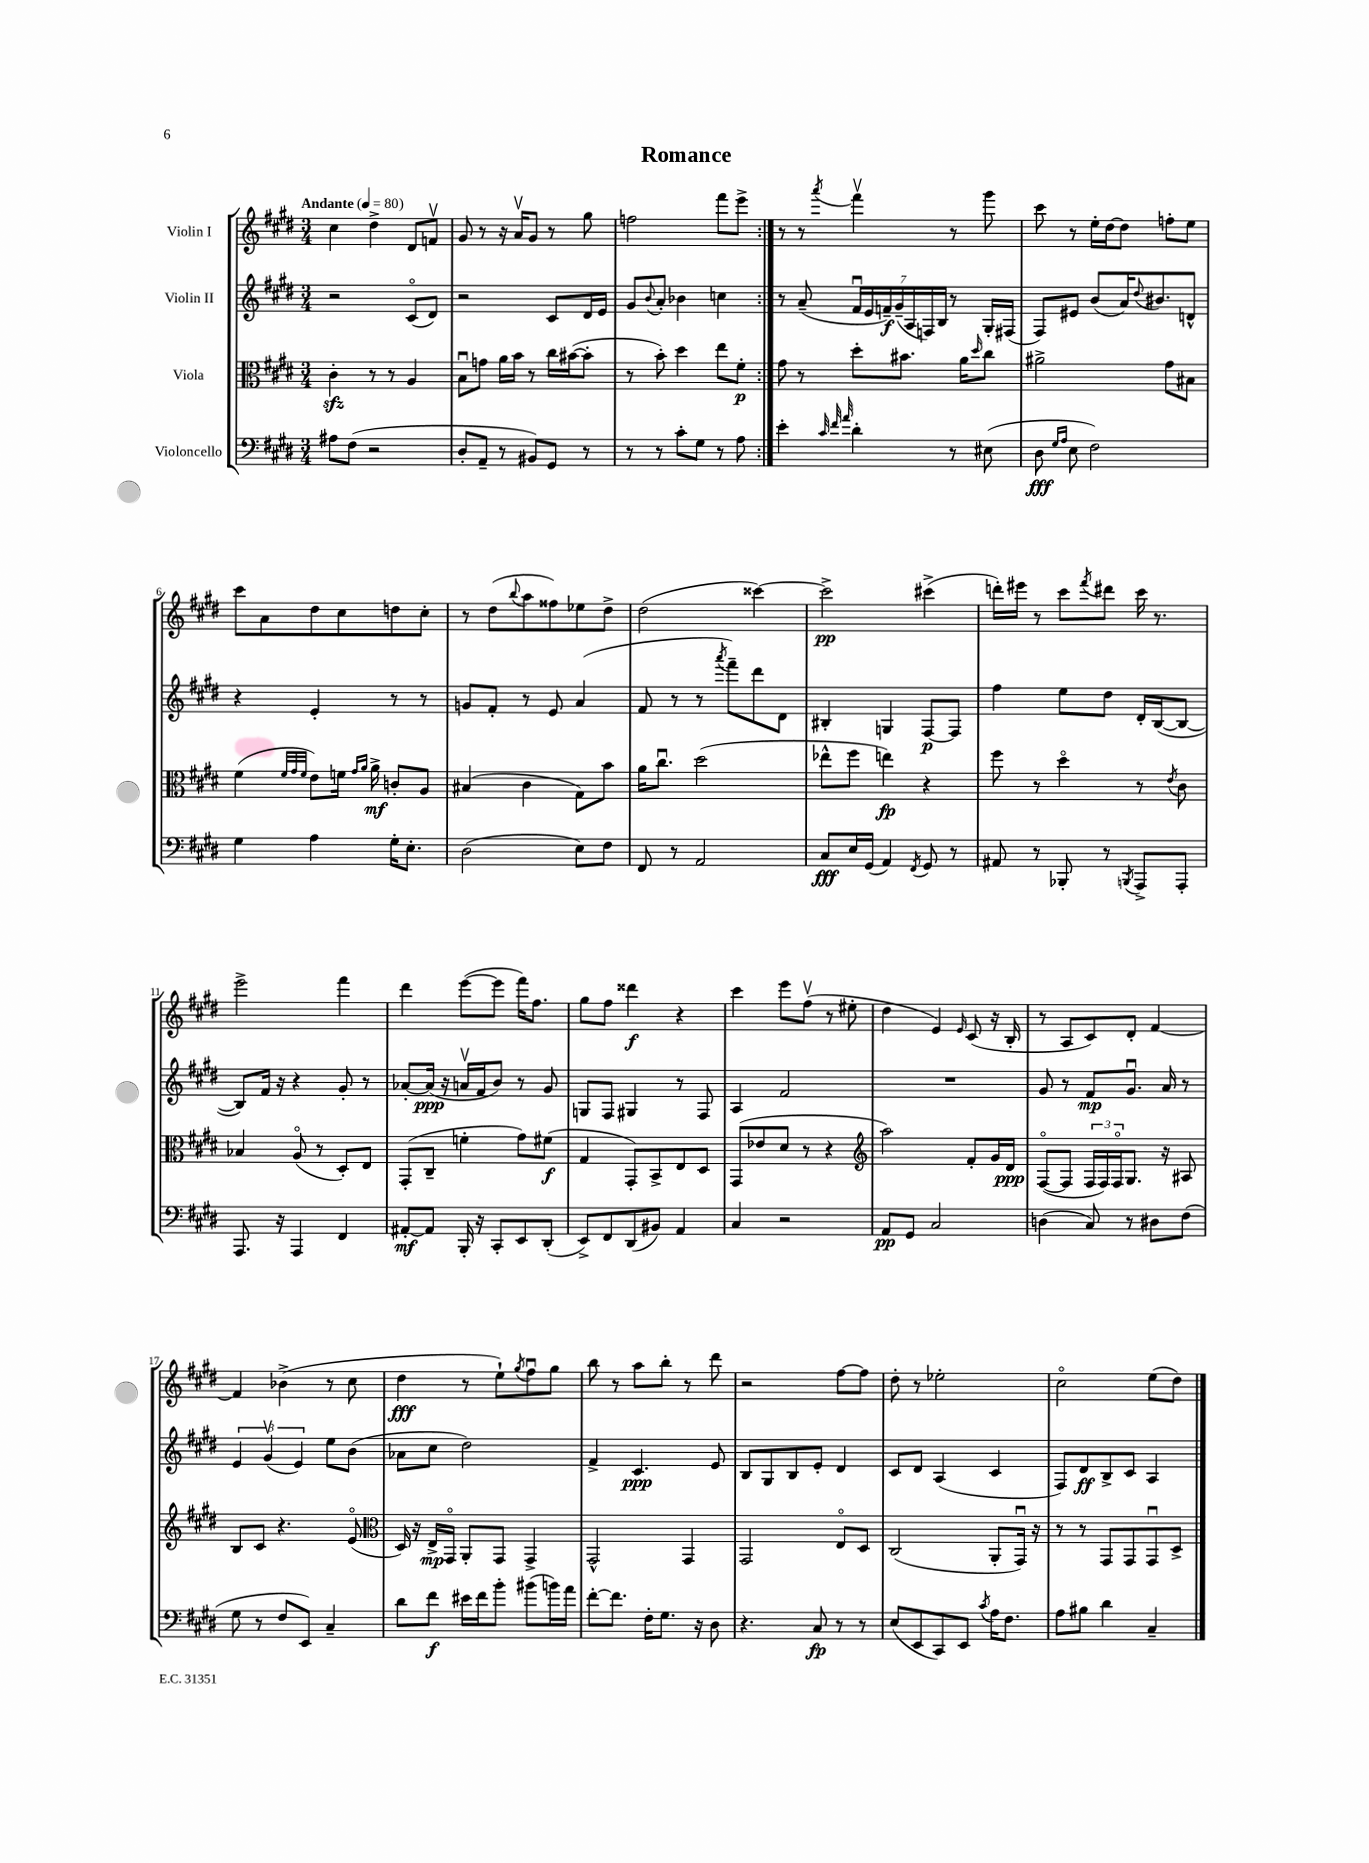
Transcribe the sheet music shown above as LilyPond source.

\header { title = "Romance" }
<<
\new StaffGroup <<
\new Staff = "s0" \with { instrumentName = "Violin I" } {
    \clef treble \key e \major \numericTimeSignature \time 3/4 \tempo "Andante" 4 = 80
    \repeat volta 2 { cis''4 dis''4-> dis'8 f'8\upbow |
    gis'8 r8 r16 a'16\upbow gis'8 r8 gis''8 |
    f''2 fis'''8 e'''8-> | }
    r8 r8 \acciaccatura { a'''8 } fis'''4\upbow r8 gis'''8 |
    cis'''8 r8 e''16-. dis''16~ dis''8 f''8-. e''8 |
    cis'''8 a'8 dis''8 cis''8 d''8 cis''8-. |
    r8 dis''8( \appoggiatura { b''8 } a''8 fisis''8) ees''8 dis''8-> |
    dis''2( cisis'''4~) |
    cisis'''2->\pp cis'''4->( |
    d'''16-.) eis'''16 r8 cis'''8 \acciaccatura { fis'''8 } dis'''8 cis'''16 r8. |
    e'''2-> fis'''4 |
    dis'''4 e'''8~( e'''8 fis'''16) fis''8. |
    gis''8 fis''8 disis'''4\f r4 |
    cis'''4 e'''8 fis''8\upbow( r8 eis''8-. |
    dis''4 e'4) \grace { e'16 } cis'8( r16 b16-. |
    r8 a8 cis'8) dis'8-. fis'4~ |
    fis'4 bes'4->( r8 cis''8 |
    dis''4\fff r8 e''8-!) \acciaccatura { gis''8 } fis''8\downbow gis''8 |
    b''8 r8 a''8 b''8-. r8 dis'''8 |
    r2 fis''8~ fis''8 |
    dis''8-. r8 ees''2-. |
    cis''2\flageolet e''8( dis''8) \bar "|." |
}
\new Staff = "s1" \with { instrumentName = "Violin II" } {
    \clef treble \key e \major \numericTimeSignature \time 3/4
    \repeat volta 2 { r2 cis'8\flageolet( dis'8) |
    r2 cis'8 dis'16 e'16 |
    gis'8 \appoggiatura { b'8 } a'8-. bes'4 c''4 | }
    r8 a'8--( \tuplet 7/4 { fis'16\downbow e'16 f'16--\f) gis'16--( a16 f16) b16 } r8 gis16-. fis16( |
    fis8) eis'8 b'8( a'16) \appoggiatura { dis''8 } bis'8. d'8-^ |
    r4 e'4-. r8 r8 |
    g'8 fis'8-. r8 e'8 a'4( |
    fis'8 r8 r8 \acciaccatura { a'''8 } fis'''8--) dis'''8 dis'8 |
    bis4-. g4 fis8~\p fis8 |
    fis''4 e''8 dis''8 dis'16-. b16~( b8~ |
    b8) fis'16 r16 r4 gis'8-. r8 |
    aes'8~-. aes'16\ppp( r16 a'16\upbow fis'16 b'8) r8 gis'8 |
    g8 fis8 gis4 r8 fis8 |
    a4 fis'2 |
    R2. |
    gis'8 r8 fis'8\mp gis'8.\downbow a'16 r8 |
    \tuplet 3/2 { e'4 gis'4\upbow( e'4) } e''8 b'8( |
    aes'8 cis''8 dis''2) |
    fis'4-> cis'4.\ppp e'8 |
    b8 gis8 b8 e'8-. dis'4 |
    cis'8 dis'8 a4( cis'4 |
    fis8) dis'8\ff b8-> cis'8 a4 \bar "|." |
}
\new Staff = "s2" \with { instrumentName = "Viola" } {
    \clef alto \key e \major \numericTimeSignature \time 3/4
    \repeat volta 2 { cis'4-.\sfz r8 r8 a4 |
    b8\downbow g'8 a'16 b'16 r8 cis''16 bis'16~( bis'8-. |
    r8 b'8-.) dis''4 e''8 fis'8-.\p | }
    gis'8 r8 dis''8-. bis'8. a'16 \grace { dis''16 } cis''8 |
    ais'2-> gis'8 bis8 |
    fis'4( \grace { fis'32 gis'32 fis'32 } e'8) f'16 \grace { gis'16 a'16 } a'16->\mf c'8-. a8 |
    bis4( cis'4 gis8) b'8 |
    a'16 cis''8.\downbow dis''2( |
    ees''8-^ fis''8 e''4\fp) r4 |
    fis''8 r8 dis''4\flageolet r8 \acciaccatura { e'8 } cis'8 |
    bes4 a8\flageolet( r8 dis8-.) e8 |
    gis,8-.( cis8-- f'4-. gis'8) fis'8\f( |
    gis4 gis,8-.) b,8-> e8 dis8 |
    gis,8( ees'8 dis'8 r8 r4 |
    \clef treble a''2) fis'8-. gis'16 dis'16\ppp |
    fis8~\flageolet( fis8 \tuplet 3/2 { fis16 fis16) fis16\flageolet } gis8. r16 ais8 |
    b8 cis'8 r4. e'8\flageolet( |
    \clef alto dis16) r16 e16->\mp gis,16\flageolet a,8-. gis,8 gis,4-> |
    gis,2-^ gis,4 |
    gis,2 e8\flageolet dis8 |
    cis2( a,8-. gis,16\downbow) r16 |
    r8 r8 gis,8 gis,8 gis,8\downbow dis8-> \bar "|." |
}
\new Staff = "s3" \with { instrumentName = "Violoncello" } {
    \clef bass \key e \major \numericTimeSignature \time 3/4
    \repeat volta 2 { ais8 fis8( r2 |
    dis8-. a,8-- r8 bis,8) gis,8 r8 |
    r8 r8 cis'8-. gis8 r8 a8 | }
    e'4-. \grace { cis'32 fis'32 a'32 } dis'4-. r8 eis8( |
    dis8\fff \grace { gis16 a16 } e8 fis2) |
    gis4 a4 gis16-. e8.-. |
    dis2( e8) fis8 |
    fis,8 r8 a,2 |
    cis8\fff e16 gis,16( a,4) \acciaccatura { fis,8 } gis,8 r8 |
    ais,8 r8 bes,,8-. r8 \acciaccatura { b,,8 } a,,8-> a,,8-. |
    a,,8. r16 a,,4 fis,4 |
    ais,8~-.\mf ais,8 b,,16-. r16 cis,8-. e,8 dis,8-.( |
    e,8->) fis,8 dis,8( bis,8) a,4 |
    cis4 r2 |
    a,8\pp gis,8 cis2 |
    d4( cis8) r8 dis8 fis8( |
    gis8 r8 fis8 e,8) cis4-- |
    dis'8 fis'8\f eis'16 fis'16 b'8-. bis'8( b'16) a'16 |
    fis'8~-. fis'8. fis16-. gis8. r16 dis8 |
    r4. cis8\fp r8 r8 |
    e8( e,8 cis,8) e,8 \acciaccatura { cis'8 } a16 fis8. |
    a8 bis8 dis'4 cis4-- \bar "|." |
}
>>
>>
